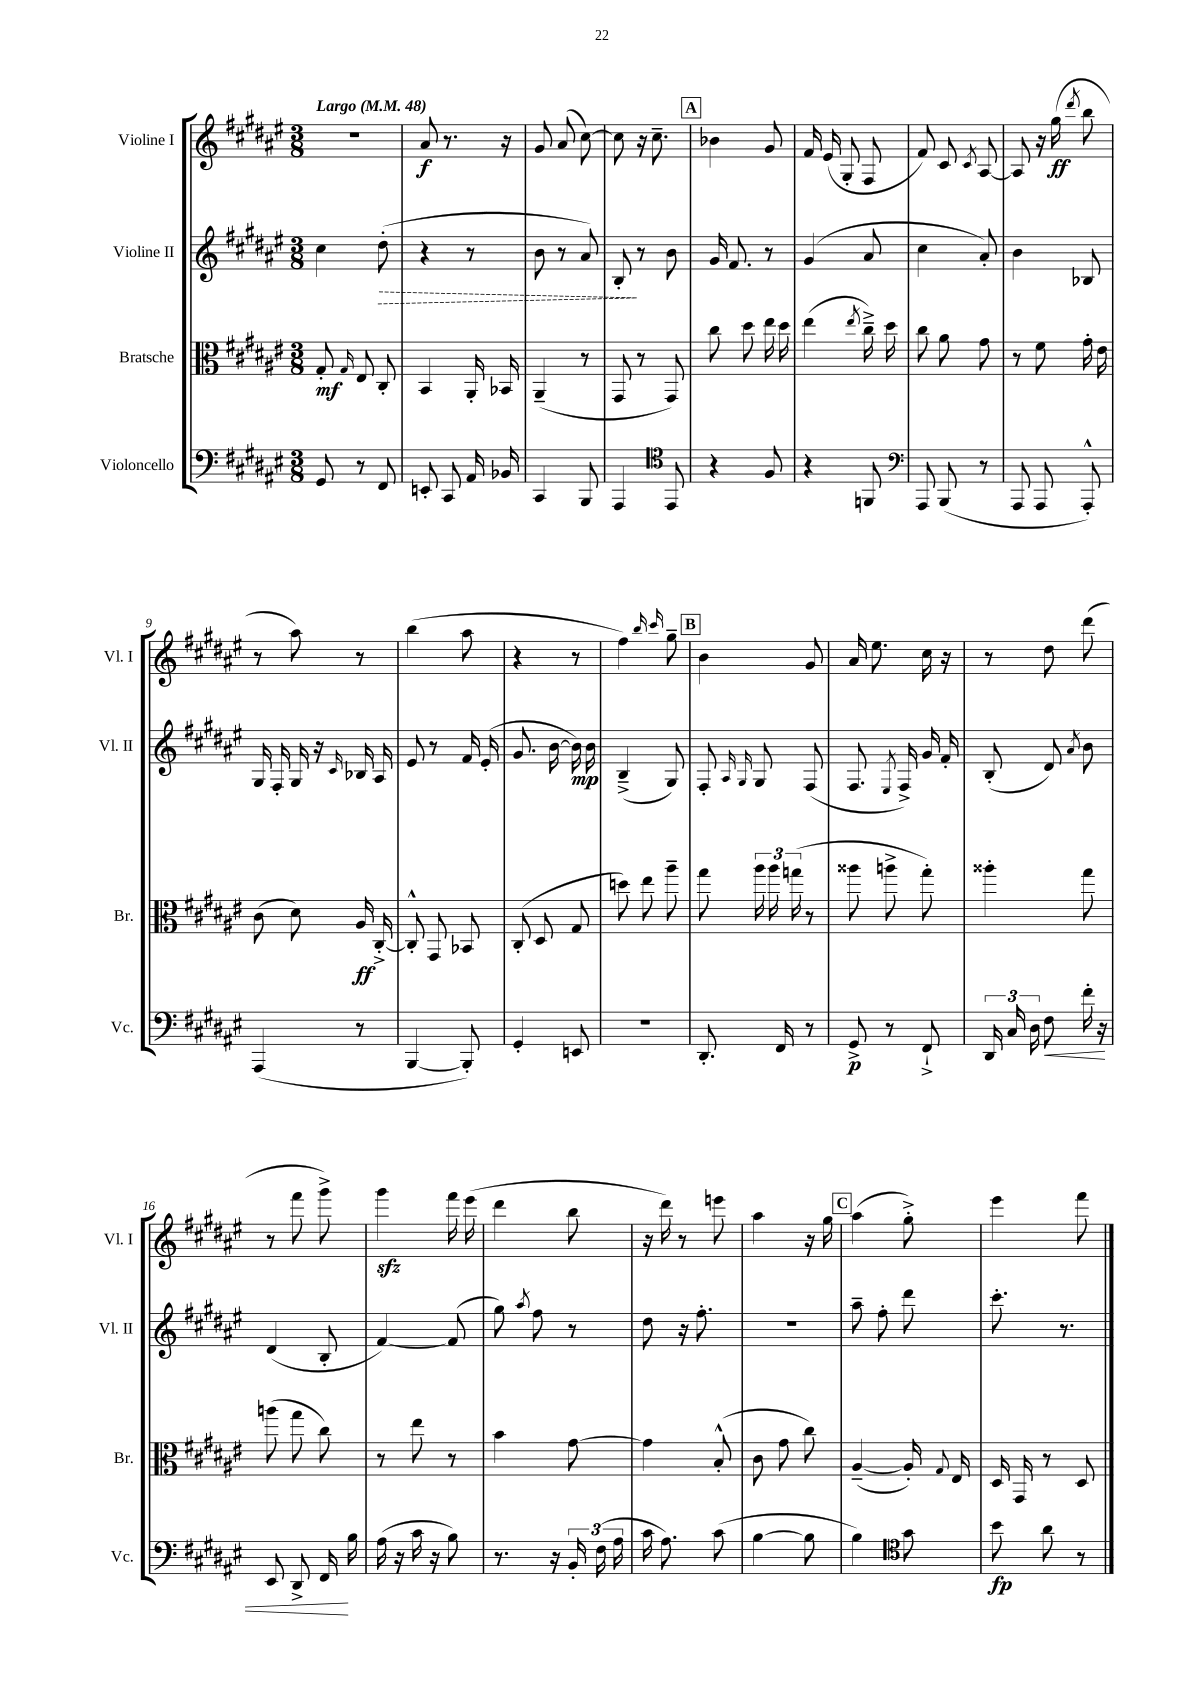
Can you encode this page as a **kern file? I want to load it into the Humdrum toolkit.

**kern	**dynam	**kern	**dynam	**kern	**dynam	**kern	**dynam
*part4	*part4	*part3	*part3	*part2	*part2	*part1	*part1
*staff4	*staff4	*staff3	*staff3	*staff2	*staff2	*staff1	*staff1
*I"Violoncello	*	*I"Bratsche	*	*I"Violine II	*	*I"Violine I	*
*I'Vc.	*	*I'Br.	*	*I'Vl. II	*	*I'Vl. I	*
*clefF4	*	*clefC3	*	*clefG2	*	*clefG2	*
*k[f#c#g#d#a#e#]	*	*k[f#c#g#d#a#e#]	*	*k[f#c#g#d#a#e#]	*	*k[f#c#g#d#a#e#]	*
*M3/8	*	*M3/8	*	*M3/8	*	*M3/8	*
*MM48	*	*MM48	*	*MM48	*	*MM48	*
=1	=1	=1	=1	=1	=1	=1	=1
!	!	!	!	!	!	!LO:TX:a:B:t=Largo	!
8GG#/	.	8G#'/	mf	4cc#\	.	4.r	.
.	.	16qqG#/	.	.	.	.	.
8r	.	8E#/	.	.	.	.	.
!	!	!	!	!	!LO:HP:b	!	!
8FF#/	.	8C#'/	.	(8dd#'\	>	.	.
=2	=2	=2	=2	=2	=2	=2	=2
8EEn'/	.	4BB/	.	4r	.	8a#/	f
8CC#/	.	.	.	.	.	8.r	.
16AA#/	.	16AA#'/	.	8r	.	.	.
16BB-X/	.	16BB-X/	.	.	.	16r	.
=3	=3	=3	=3	=3	=3	=3	=3
4CC#/	.	(4AA#~/	.	8b\	.	8g#/	.
.	.	.	.	8r	.	(8a#/	.
8BBB/	.	8r	.	8a#/)	.	[8cc#\)	.
=4	=4	=4	=4	=4	=4	=4	=4
4AAA#/	.	8GG#/	.	8B'/	.	8cc#\]	.
.	.	8r	.	8r	]	16r	.
.	.	.	.	.	.	8.cc#~\	.
*clefC4	*	*	*	*	*	*	*
8EE#/	.	8GG#/)	.	8b\	.	.	.
!!LO:REH:place=s1:t=A
=5	=5	=5	=5	=5	=5	=5	=5
4r	.	8cc#\	.	16g#/	.	4b-X\	.
.	.	.	.	8.f#/	.	.	.
.	.	8dd#\	.	.	.	.	.
8F#/	.	16ee#\	.	8r	.	8g#/	.
.	.	16dd#\	.	.	.	.	.
=6	=6	=6	=6	=6	=6	=6	=6
4r	.	(4ee#\	.	(4g#/	.	16f#/	.
.	.	.	.	.	.	(16e#/	.
.	.	.	.	.	.	8G#'/	.
.	.	8qee#/	.	.	.	.	.
8FFn/	.	16cc#~^\)	.	8a#/	.	8F#/	.
.	.	16dd#\	.	.	.	.	.
=7	=7	=7	=7	=7	=7	=7	=7
*clefF4	*	*	*	*	*	*	*
8AAA#/	.	8cc#\	.	4cc#\	.	8f#/)	.
(8BBB/	.	8a#\	.	.	.	8c#/	.
.	.	.	.	.	.	8qc#/	.
8r	.	8g#\	.	8a#'/)	.	[8A#/	.
=8	=8	=8	=8	=8	=8	=8	=8
8AAA#/	.	8r	.	4b\	.	8A#/]	.
8AAA#/	.	8f#\	.	.	.	16r	.
.	.	.	.	.	.	(16gg#\	ff
.	.	.	.	.	.	8qddd#/	.
8AAA#'^^/)	.	16g#'\	.	8B-X/	.	8bb\	.
.	.	16e#\	.	.	.	.	.
!!LO:LB:g=z
=9	=9	=9	=9	=9	=9	=9	=9
(4AAA#/	.	(8c#\	.	16G#/	.	8r	.
.	.	.	.	16F#'/	.	.	.
.	.	8d#\)	.	16G#/	.	8aa#\)	.
.	.	.	.	16r	.	.	.
.	.	.	.	16qqc#/	.	.	.
8r	.	16A#/	ff	16B-X/	.	8r	.
.	.	[16C#'^/	.	16A#/	.	.	.
=10	=10	=10	=10	=10	=10	=10	=10
[4BBB/	.	8C#'^^/]	.	8e#/	.	(4bb\	.
.	.	8GG#/	.	8r	.	.	.
8BBB'/])	.	8BB-X/	.	16f#/	.	8aa#\	.
.	.	.	.	(16e#'/	.	.	.
=11	=11	=11	=11	=11	=11	=11	=11
4GG#'/	.	(8C#'/	.	8.g#/	.	4r	.
.	.	8D#/	.	.	.	.	.
.	.	.	.	[16b\	.	.	.
8EEn/	.	8G#/	.	16b\])	mp	8r	.
.	.	.	.	16b\	.	.	.
=12	=12	=12	=12	=12	=12	=12	=12
4.r	.	8ddn\)	.	(4B~^/	.	4ff#\)	.
.	.	8ee#\	.	.	.	.	.
.	.	.	.	.	.	16qqbb/	.
.	.	.	.	.	.	16qqccc#/	.
.	.	8aa#~\	.	8G#/)	.	8gg#~\	.
!!LO:REH:place=s1:t=B
=13	=13	=13	=13	=13	=13	=13	=13
8.DD#'/	.	8gg#\	.	8F#'/	.	4b\	.
.	.	.	.	16qqA#/	.	.	.
.	.	.	.	16qqG#/	.	.	.
.	.	24aa#\	.	8G#/	.	.	.
.	.	24aa#\	.	.	.	.	.
16FF#/	.	.	.	.	.	.	.
.	.	(24ggn\	.	.	.	.	.
8r	.	8r	.	(8F#/	.	8g#/	.
=14	=14	=14	=14	=14	=14	=14	=14
8GG#^/	p	8aa##X\	.	8.F#/	.	16a#/	.
.	.	.	.	.	.	8.ee#\	.
8r	.	8aan^\	.	.	.	.	.
.	.	.	.	8qE#/	.	.	.
.	.	.	.	16F#^/)	.	.	.
8FF#`^/	.	8gg#'\)	.	16g#/	.	16cc#\	.
.	.	.	.	16f#'/	.	16r	.
=15	=15	=15	=15	=15	=15	=15	=15
24DD#/	.	4aa##X'\	.	(8B'/	.	8r	.
24C#/	.	.	.	.	.	.	.
24D#\	.	.	.	.	.	.	.
!	!LO:HP:b	!	!	!	!	!	!
8F#\	<	.	.	8d#/)	.	8dd#\	.
.	.	.	.	8qa#/	.	.	.
16f#'\	.	8gg#\	.	8b\	.	(8ddd#\	.
16r	.	.	.	.	.	.	.
!!LO:LB:g=z
=16	=16	=16	=16	=16	=16	=16	=16
8EE#/	.	(8aan\	.	(4d#/	.	8r	.
8DD#^/	.	8gg#\	.	.	.	8fff#\	.
16FF#/	.	8cc#\)	.	8B'/	.	8ggg#^\)	.
16B\	[	.	.	.	.	.	.
=17	=17	=17	=17	=17	=17	=17	=17
(16A#\	.	8r	.	[4f#/)	.	4ggg#zz\	.
16r	.	.	.	.	.	.	.
16c#\	.	8ee#\	.	.	.	.	.
16r	.	.	.	.	.	.	.
8B\)	.	8r	.	(8f#/]	.	16fff#\	.
.	.	.	.	.	.	(16eee#\	.
=18	=18	=18	=18	=18	=18	=18	=18
8.r	.	4b\	.	8gg#\)	.	4ddd#\	.
.	.	.	.	8qaa#/	.	.	.
.	.	.	.	8ff#\	.	.	.
16r	.	.	.	.	.	.	.
24BB'/	.	[8g#\	.	8r	.	8bb\	.
(24F#\	.	.	.	.	.	.	.
24A#\	.	.	.	.	.	.	.
=19	=19	=19	=19	=19	=19	=19	=19
16c#\	.	4g#\]	.	8dd#\	.	16r	.
8.A#\)	.	.	.	.	.	16ddd#\)	.
.	.	.	.	16r	.	8r	.
.	.	.	.	8.ff#'\	.	.	.
(8c#\	.	(8B'^^/	.	.	.	8eeen\	.
=20	=20	=20	=20	=20	=20	=20	=20
[4B\	.	8c#\	.	4.r	.	4aa#\	.
.	.	8g#\	.	.	.	.	.
8B\]	.	8cc#\)	.	.	.	16r	.
.	.	.	.	.	.	16gg#\	.
!!LO:REH:place=s1:t=C
=21	=21	=21	=21	=21	=21	=21	=21
4B\)	.	([4A#~/	.	8aa#~\	.	(4aa#\	.
.	.	.	.	8ff#'\	.	.	.
*clefC4	*	*	*	*	*	*	*
8g#\	.	16A#'/])	.	8ddd#\	.	8gg#'^\)	.
.	.	8qqG#/	.	.	.	.	.
.	.	16E#/	.	.	.	.	.
=22	=22	=22	=22	=22	=22	=22	=22
8b\	fp	16D#/	.	8.ccc#'\	.	4eee#\	.
.	.	16GG#/	.	.	.	.	.
8a#\	.	8r	.	.	.	.	.
.	.	.	.	8.r	.	.	.
8r	.	8D#/	.	.	.	8fff#\	.
==	==	==	==	==	==	==	==
*-	*-	*-	*-	*-	*-	*-	*-
